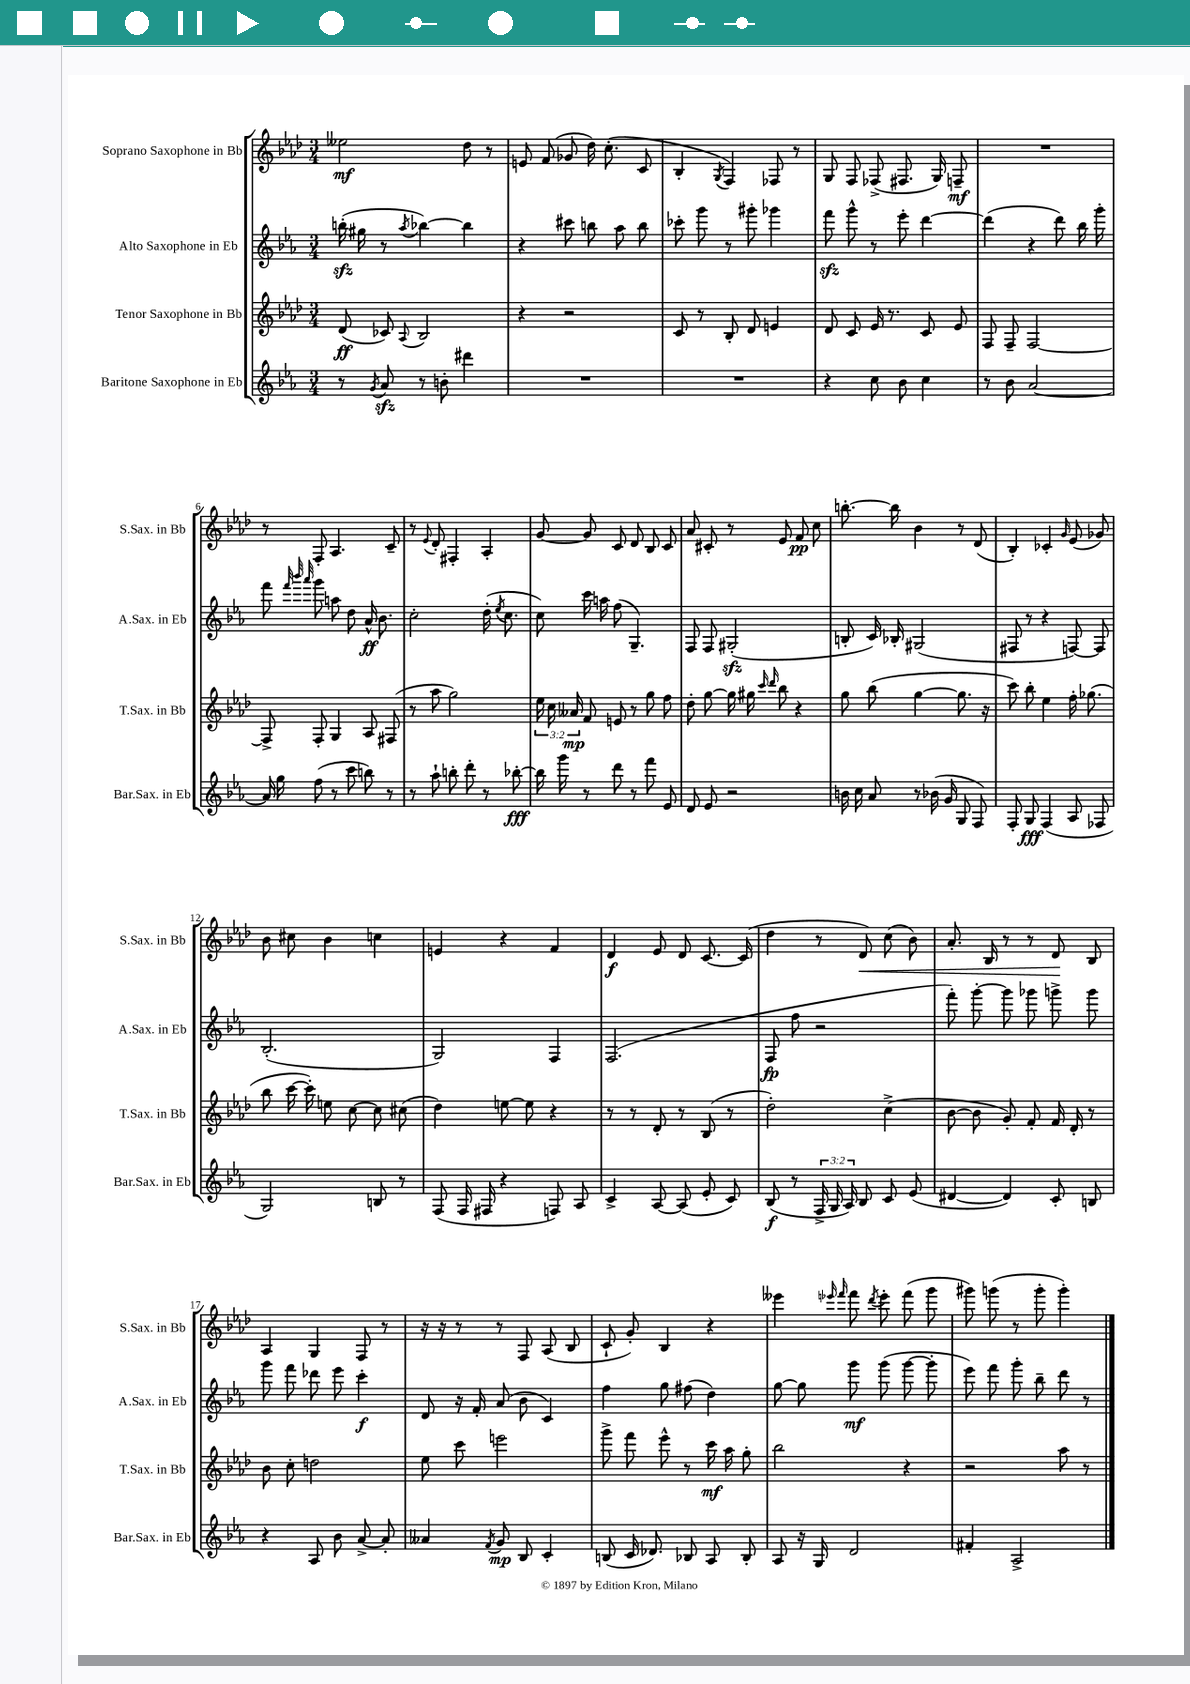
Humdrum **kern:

**kern	**dynam	**kern	**dynam	**kern	**dynam	**kern	**dynam
*part4	*part4	*part3	*part3	*part2	*part2	*part1	*part1
*staff4	*staff4	*staff3	*staff3	*staff2	*staff2	*staff1	*staff1
*I"Baritone Saxophone in Eb	*	*I"Tenor Saxophone in Bb	*	*I"Alto Saxophone in Eb	*	*I"Soprano Saxophone in Bb	*
*I'Bar.Sax. in Eb	*	*I'T.Sax. in Bb	*	*I'A.Sax. in Eb	*	*I'S.Sax. in Bb	*
*clefG2	*	*clefG2	*	*clefG2	*	*clefG2	*
*k[b-e-a-]	*	*k[b-e-a-d-]	*	*k[b-e-a-]	*	*k[b-e-a-d-]	*
*M3/4	*	*M3/4	*	*M3/4	*	*M3/4	*
=1	=1	=1	=1	=1	=1	=1	=1
8r	.	(8d-/	ff	(16bbnzz'\	.	2ee--X\	mf
.	.	.	.	16gg#X\	.	.	.
8qg/	.	.	.	.	.	.	.
8a-zz/	.	8c-X/)	.	8r	.	.	.
.	.	8qqA-/	.	8qaa-/	.	.	.
8r	.	2B-/	.	[4bb-X\)	.	.	.
8bn'\	.	.	.	.	.	.	.
4ddd#X\	.	.	.	4bb-\]	.	8dd-\	.
.	.	.	.	.	.	8r	.
=2	=2	=2	=2	=2	=2	=2	=2
2.r	.	4r	.	4r	.	8en/	.
.	.	.	.	.	.	(8f/	.
.	.	2r	.	8ccc#X\	.	8g-X/	.
.	.	.	.	8bbn\	.	16dd-\)	.
.	.	.	.	.	.	(8.cc'\	.
.	.	.	.	8aa-\	.	.	.
.	.	.	.	8bb\	.	8c/	.
=3	=3	=3	=3	=3	=3	=3	=3
2.r	.	8c/	.	8ccc-X'\	.	4B-'/	.
.	.	8r	.	8ggg\	.	.	.
.	.	.	.	.	.	8qG/	.
.	.	8B-'/	.	8r	.	4F/)	.
.	.	8d-/	.	8ggg#X'\	.	.	.
.	.	4en/	.	4ggg-X\	.	8F-X/	.
.	.	.	.	.	.	8r	.
=4	=4	=4	=4	=4	=4	=4	=4
4r	.	8d-/	.	8fffzz\	.	8G/	.
.	.	8c/	.	8ggg^^\	.	8F/	.
8cc\	.	16e-/	.	8r	.	(8F-X^/	.
.	.	8.r	.	.	.	.	.
8b-\	.	.	.	8eee-'\	.	8.F#X/	.
4cc\	.	8c/	.	[4ddd\	.	.	.
.	.	.	.	.	.	16G/)	.
.	.	8e-/	.	.	.	8Fn~/	mf
=5	=5	=5	=5	=5	=5	=5	=5
8r	.	8F/	.	(4ddd\]	.	2.r	.
8b-\	.	8F~/	.	.	.	.	.
[2a-/	.	[2F/	.	4r	.	.	.
.	.	.	.	8ddd\)	.	.	.
.	.	.	.	16bb-\	.	.	.
.	.	.	.	16ggg'\	.	.	.
!!LO:LB:g=z
=6	=6	=6	=6	=6	=6	=6	=6
16a-/]	.	8F^/]	.	8fff\	.	8r	.
16gg\	.	.	.	.	.	.	.
.	.	.	.	32qqfff/	.	.	.
.	.	.	.	32qqbbb-/	.	.	.
.	.	.	.	32qqaaa-/	.	.	.
(8ff\	.	8F'/	.	8ggg\	.	8F'/	.
8r	.	4G/	.	8aan\	.	4.A-/	.
8ccc\	.	.	.	8dd\	.	.	.
8bbn\)	.	8A-/	.	16a-^^/	ff	.	.
.	.	.	.	8.b-\	.	.	.
8r	.	(8F#X/	.	.	.	8c~/	.
=7	=7	=7	=7	=7	=7	=7	=7
8r	.	8r	.	2cc'\	.	8r	.
.	.	.	.	.	.	8qqe-/	.
8aa-`\	.	8aa-\	.	.	.	8d-'/	.
8bbn'\	.	2gg\)	.	.	.	4F#X'/	.
8ddd'\	.	.	.	.	.	.	.
8r	.	.	.	(16dd'\	.	4A-'/	.
.	.	.	.	8qee-/	.	.	.
.	.	.	.	8.cc\	.	.	.
[8bb-X'\	fff	.	.	.	.	.	.
=8	=8	=8	=8	=8	=8	=8	=8
16bb-\]	.	24ee-\	.	8cc\)	.	[8g/	.
.	.	24cc\	.	.	.	.	.
16ggg\	.	.	.	.	.	.	.
.	.	24a--X/	mp	.	.	.	.
8r	.	8f/	.	16ccc\	.	8g/]	.
.	.	.	.	16aan\	.	.	.
8ddd\	.	8en/	.	(8ff\	.	8c/	.
8r	.	8r	.	4.G~/)	.	8d-/	.
8fff\	.	8gg\	.	.	.	8B-/	.
8e-/	.	8ff\	.	.	.	8c/	.
=9	=9	=9	=9	=9	=9	=9	=9
8d/	.	8dd-'\	.	8F/	.	8a-/	.
8e-/	.	[8gg\	.	8F/	.	8c#X'/	.
2r	.	16gg\]	.	(2G#Xzz'/	.	8r	.
.	.	16gg#X\	.	.	.	.	.
.	.	16qqccc/	.	.	.	.	.
.	.	16qqddd-/	.	.	.	.	.
.	.	8bb-\	.	.	.	8e-/	.
.	.	4r	.	.	.	8f/	pp
.	.	.	.	.	.	8cc\	.
=10	=10	=10	=10	=10	=10	=10	=10
16bn\	.	8gg\	.	8Bn'/	.	[8.bbn'\	.
16cc\	.	.	.	.	.	.	.
8a-/	.	(8bb-\	.	16c/)	.	.	.
.	.	.	.	16B-X'/	.	16bb\]	.
8r	.	[4gg\	.	(2G#X/	.	4b-\	.
(16b-X\	.	.	.	.	.	.	.
16g/	.	.	.	.	.	.	.
8G/	.	8.gg\]	.	.	.	8r	.
8F/)	.	.	.	.	.	(8d-/	.
.	.	16r	.	.	.	.	.
=11	=11	=11	=11	=11	=11	=11	=11
8F'/	.	8ccc\)	.	8F#X/	.	4B-'/)	.
8G/	fff	8bb-'\	.	8r	.	.	.
(4F/	.	4ee-\	.	4r	.	4c-X'/	.
.	.	.	.	.	.	16qqg/	.
8A-/	.	16ff'\	.	[8Fn/)	.	(8e-/	.
.	.	(8.gg-X\	.	.	.	.	.
8F-X/	.	.	.	8F/]	.	8g-X/)	.
!!LO:LB:g=z
=12	=12	=12	=12	=12	=12	=12	=12
2G/)	.	8bb-\	.	(2.B-'/	.	8b-\	.
.	.	[16ccc\	.	.	.	8cc#X\	.
.	.	16ccc'\])	.	.	.	.	.
.	.	8een\	.	.	.	4b-\	.
.	.	[8cc\	.	.	.	.	.
8Bn/	.	8cc\]	.	.	.	4ccn\	.
8r	.	(8cc#X\	.	.	.	.	.
=13	=13	=13	=13	=13	=13	=13	=13
(8F/	.	4dd-\)	.	2G/)	.	4en/	.
16F/	.	.	.	.	.	.	.
16F#X/	.	.	.	.	.	.	.
4r	.	[8een\	.	.	.	4r	.
.	.	8ee\]	.	.	.	.	.
8Fn/)	.	4r	.	4F/	.	4f/	.
8A-/	.	.	.	.	.	.	.
=14	=14	=14	=14	=14	=14	=14	=14
4c^/	.	8r	.	(2.F/	.	4d-/	f
.	.	8r	.	.	.	.	.
[8A-/	.	8d-'/	.	.	.	8e-/	.
(8A-/]	.	8r	.	.	.	8d-/	.
8e-'/	.	(8B-/	.	.	.	[8.c/	.
8c/)	.	8r	.	.	.	.	.
.	.	.	.	.	.	(16c/]	.
=15	=15	=15	=15	=15	=15	=15	=15
(8B-/	f	2dd-'\)	.	8F/	fp	4dd-\	.
8r	.	.	.	8ff\	.	.	.
24F^/	.	.	.	2r	.	8r	.
24G/	.	.	.	.	.	.	.
24A-/)	.	.	.	.	.	.	.
!	!	!	!	!	!	!	!LO:HP:b
8B-/	.	.	.	.	.	8d-/)	<
8c/	.	(4cc^\	.	.	.	(8cc\	.
(8e-/	.	.	.	.	.	8b-\)	.
=16	=16	=16	=16	=16	=16	=16	=16
[4d#X/	.	[8b-\	.	8fff'\)	.	8.a-'/	.
.	.	8b-\]	.	[8ggg'\	.	.	.
.	.	.	.	.	.	16B-/	.
4d#/])	.	8g'/)	.	8ggg\]	.	8r	.
.	.	8f'/	.	8ggg-X\	.	8r	.
8c'/	.	16f/	.	8gggn^\	.	8d-/	.
.	.	16d-'/	.	.	.	.	.
8Bn/	.	8r	.	8ggg\	.	8B-/	[
!!LO:LB:g=z
=17	=17	=17	=17	=17	=17	=17	=17
4r	.	8b-\	.	8ggg\	.	4A-/	.
.	.	8cc'\	.	8fff\	.	.	.
8A-/	.	2ddn\	.	8ddd-X\	.	4G/	.
8b-\	.	.	.	8eee-\	.	.	.
[8a-^/	.	.	.	4ccc'\	f	8F/	.
8a-'/]	.	.	.	.	.	8r	.
=18	=18	=18	=18	=18	=18	=18	=18
4a--X/	.	8ee-\	.	8d/	.	16r	.
.	.	.	.	.	.	16r	.
.	.	8ccc\	.	16r	.	8r	.
.	.	.	.	16f'/	.	.	.
8qf/	.	.	.	.	.	.	.
8g/	mp	2eeen\	.	(8a-/	.	8r	.
8B-/	.	.	.	8b-\	.	8F/	.
4c'/	.	.	.	4c/)	.	(8A-/	.
.	.	.	.	.	.	8B-/	.
=19	=19	=19	=19	=19	=19	=19	=19
(8Bn/	.	8ggg^\	.	4ff\	.	8c`/	.
16c/	.	8fff\	.	.	.	8g'/)	.
8.d-X/)	.	.	.	.	.	.	.
.	.	8eee-^^\	.	8gg\	.	4B-/	.
8B-X/	.	8r	.	(8ff#X\	.	.	.
8A-/	.	16ccc\	mf	4dd\)	.	4r	.
.	.	16aa-\	.	.	.	.	.
8B-'/	.	8gg'\	.	.	.	.	.
=20	=20	=20	=20	=20	=20	=20	=20
8A-/	.	2bb-\	.	[8gg\	.	4eee--X\	.
16r	.	.	.	8gg\]	.	.	.
16G/	.	.	.	.	.	.	.
.	.	.	.	.	.	16qqeee-X/	.
.	.	.	.	.	.	16qqfff/	.
2d/	.	.	.	8ggg\	mf	8fff\	.
.	.	.	.	.	.	8qddd-/	.
.	.	.	.	(8ggg\	.	8eee-'\	.
.	.	4r	.	[8ggg\	.	(8fff\	.
.	.	.	.	8ggg'\]	.	8ggg\	.
=21	=21	=21	=21	=21	=21	=21	=21
4f#X'/	.	2r	.	8eee-\)	.	8ggg#X\)	.
.	.	.	.	8fff\	.	(8gggn\	.
2A-^/	.	.	.	8ggg'\	.	8r	.
.	.	.	.	8bb-~\	.	8ggg'\	.
.	.	8aa-\	.	8ddd\	.	4ggg'\)	.
.	.	8r	.	8r	.	.	.
==	==	==	==	==	==	==	==
*-	*-	*-	*-	*-	*-	*-	*-
